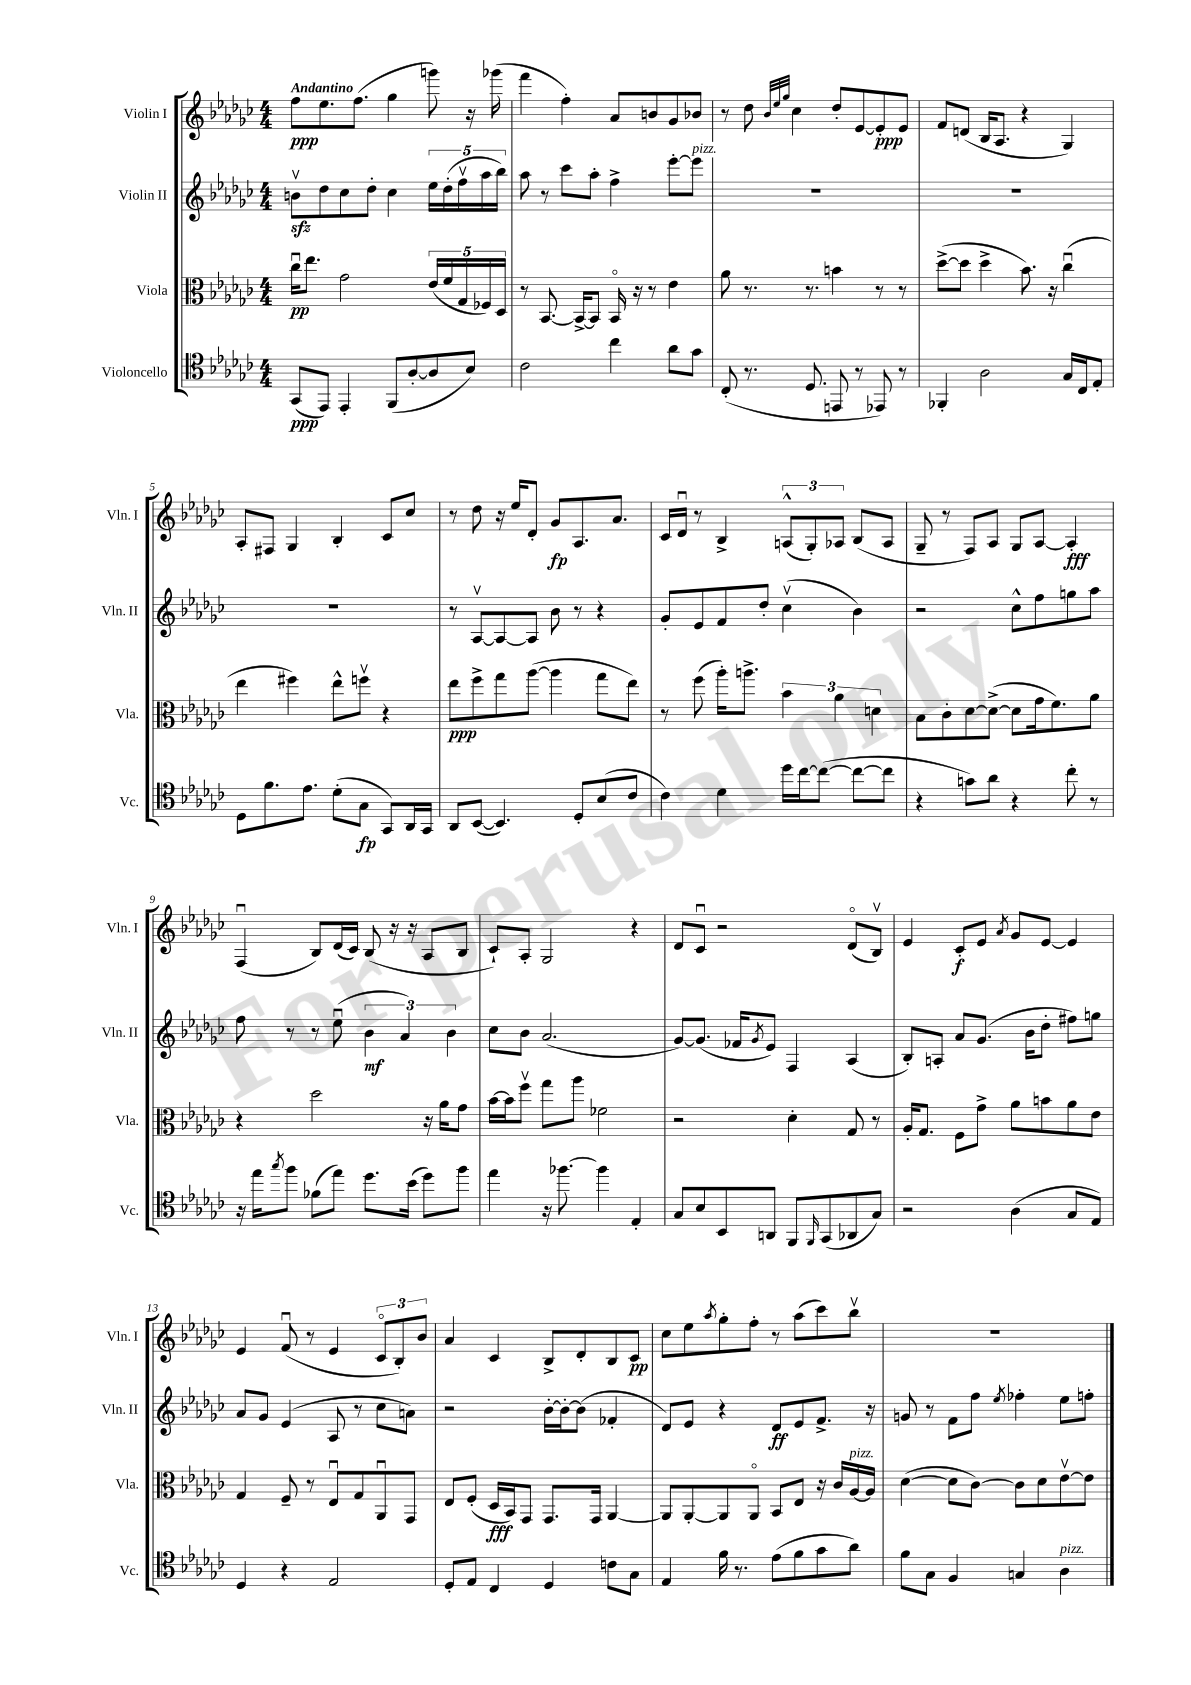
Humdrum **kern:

**kern	**dynam	**kern	**dynam	**kern	**dynam	**kern	**dynam
*part4	*part4	*part3	*part3	*part2	*part2	*part1	*part1
*staff4	*staff4	*staff3	*staff3	*staff2	*staff2	*staff1	*staff1
*I"Violoncello	*	*I"Viola	*	*I"Violin II	*	*I"Violin I	*
*I'Vc.	*	*I'Vla.	*	*I'Vln. II	*	*I'Vln. I	*
*clefC4	*	*clefC3	*	*clefG2	*	*clefG2	*
*k[b-e-a-d-g-c-]	*	*k[b-e-a-d-g-c-]	*	*k[b-e-a-d-g-c-]	*	*k[b-e-a-d-g-c-]	*
*M4/4	*	*M4/4	*	*M4/4	*	*M4/4	*
=1	=1	=1	=1	=1	=1	=1	=1
!	!	!	!	!	!	!LO:TX:a:B:t=Andantino	!
(8GG-/L	ppp	16cc-u\KL	pp	8bnzzv\L	.	8ff\L	ppp
.	.	8.ee-\J	.	.	.	.	.
8EE-/J)	.	.	.	8dd-\	.	8.ee-\	.
4EE-'/	.	2g-\	.	8cc-\	.	.	.
.	.	.	.	.	.	(8.ff\J	.
.	.	.	.	8dd-'\J	.	.	.
(8FF/L	.	.	.	4cc-\	.	4gg-\	.
[8A-'/	.	.	.	.	.	.	.
8A-/]	.	(20e-/LL	.	20ee-\LL	.	8gggn\)	.
.	.	20f/	.	(20dd-'\	.	.	.
.	.	20G-/	.	20ffv\	.	.	.
8B-/J)	.	.	.	.	.	16r	.
.	.	20F-X/)	.	20aa-\	.	.	.
.	.	.	.	.	.	(16ggg-X\	.
.	.	20D-/JJ	.	20bb-\JJ)	.	.	.
=2	=2	=2	=2	=2	=2	=2	=2
2c-\	.	8r	.	8aa-\	.	4fff\	.
.	.	[8.BB-/	.	8r	.	.	.
.	.	.	.	8ccc-\L	.	4ff'\)	.
.	.	16BB-^/KL_	.	.	.	.	.
.	.	8BB-/J]	.	8aa-'\J	.	.	.
4cc-\	.	16BB-/	.	4ff^\	.	8a-/L	.
.	.	16r	.	.	.	.	.
.	.	8r	.	.	.	8bn/	.
8a-\L	.	4e-\	.	[8eee-'\L	.	8g-/	.
!	!	!	!	!LO:TX:a:i:t=pizz.	!	!	!
8g-\J	.	.	.	8eee-\J]	.	8b-X/J	.
=3	=3	=3	=3	=3	=3	=3	=3
(8C-'/	.	8a-\	.	1r	.	8r	.
8.r	.	8.r	.	.	.	8dd-\	.
.	.	.	.	.	.	32qqb-/LLL	.
.	.	.	.	.	.	32qqee-/	.
.	.	.	.	.	.	32qqgg-/JJJ	.
.	.	.	.	.	.	4cc-\	.
8.D-/	.	8.r	.	.	.	.	.
8EEn/	.	4bn\	.	.	.	8dd-'/L	.
8r	.	.	.	.	.	[8e-/	.
8EE-X/)	.	8r	.	.	.	8e-'/]	ppp
8r	.	8r	.	.	.	8e-/J	.
=4	=4	=4	=4	=4	=4	=4	=4
4FF-X'/	.	([8dd-^\L	.	1r	.	8f/L	.
.	.	8dd-\J]	.	.	.	(8dn/J	.
2A-\	.	4dd-^\	.	.	.	16B-/KL	.
.	.	.	.	.	.	8.A-/J	.
.	.	8.b-\)	.	.	.	4r	.
.	.	16r	.	.	.	.	.
16G-/LL	.	(4cc-u\	.	.	.	4G-/)	.
16C-/J	.	.	.	.	.	.	.
8E-'/J	.	.	.	.	.	.	.
!!LO:LB:g=z
=5	=5	=5	=5	=5	=5	=5	=5
8D-\L	.	4ee-\	.	1r	.	8A-'/L	.
8.f\	.	.	.	.	.	8F#X/J	.
.	.	4ff#X\)	.	.	.	4G-/	.
8.e-\J	.	.	.	.	.	.	.
(8d-'\L	.	8ee-^^\L	.	.	.	4B-'/	.
8G-\J	fp	8ffnv\J	.	.	.	.	.
8GG-/L)	.	4r	.	.	.	8c-/L	.
16AA-/L	.	.	.	.	.	8cc-/J	.
16GG-/JJ	.	.	.	.	.	.	.
=6	=6	=6	=6	=6	=6	=6	=6
8AA-/L	.	8ee-\L	ppp	8r	.	8r	.
([8BB-/J	.	8ff^\	.	[8A-v/L	.	8dd-\	.
4.BB-/])	.	8gg-\	.	8A-/_	.	16r	.
.	.	.	.	.	.	16ee-/KL	.
.	.	([8aa-\J	.	8A-/J]	.	8d-'/J	.
.	.	4aa-\]	.	8b-\	.	8g-/L	fp
8D-'/L	.	.	.	8r	.	8.A-/	.
(8B-/	.	8gg-\L	.	4r	.	.	.
.	.	.	.	.	.	8.a-/J	.
8c-/J	.	8ee-\J)	.	.	.	.	.
=7	=7	=7	=7	=7	=7	=7	=7
4c-\)	.	8r	.	8g-'/L	.	16c-/LL	.
.	.	.	.	.	.	16d-u/JJ	.
.	.	(8ff\	.	8e-/	.	8r	.
4d-\	.	16aa-'\KL)	.	8f/	.	4B-^/	.
.	.	8.aan^\J	.	.	.	.	.
.	.	.	.	8dd-'/J	.	.	.
16dd-\LL	.	6b-\	.	(4cc-v\	.	(12An^^/L	.
[16cc-\J	.	.	.	.	.	.	.
.	.	.	.	.	.	12G-'/)	.
(8cc-\J_	.	.	.	.	.	.	.
.	.	6a-\	.	.	.	12A-X/J	.
8cc-\L_	.	.	.	4b-\)	.	(8B-/L	.
.	.	6dn\	.	.	.	.	.
8cc-\J]	.	.	.	.	.	8A-/J	.
=8	=8	=8	=8	=8	=8	=8	=8
4r	.	8B-\L	.	2r	.	8G-~/	.
.	.	8c-'\	.	.	.	8r	.
8gn\L)	.	[8d-\	.	.	.	8F/L)	.
8a-\J	.	(8d-^\J_	.	.	.	8A-/J	.
4r	.	8d-\L]	.	8cc-^^\L	.	8G-/L	.
.	.	16g-\k	.	8ff\	.	[8A-/J	.
.	.	8.f\)	.	.	.	.	.
8cc-'\	.	.	.	8ggn\	.	4A-'/]	fff
8r	.	8a-\J	.	8aa-\J	.	.	.
!!LO:LB:g=z
=9	=9	=9	=9	=9	=9	=9	=9
16r	.	4r	.	8ff\	.	(4Fu/	.
16ee-\KL	.	.	.	.	.	.	.
8qgg-/	.	.	.	.	.	.	.
8ff\J	.	.	.	8r	.	.	.
(8f-X\L	.	2dd-\	.	8r	.	8B-/L)	.
8ee-\J)	.	.	.	(8ee-u\	.	(16d-/L	.
.	.	.	.	.	.	16c-/JJ)	.
8.dd-\L	.	.	.	6b-\	mf	(8B-/	.
.	.	.	.	.	.	16r	.
.	.	.	.	6a-/)	.	.	.
(16b-\Jk	.	.	.	.	.	16r	.
8dd-\L)	.	16r	.	.	.	8A-/L	.
.	.	16a-\KL	.	.	.	.	.
.	.	.	.	6b-\	.	.	.
8ff\J	.	8g-\J	.	.	.	8B-/J	.
=10	=10	=10	=10	=10	=10	=10	=10
4ee-\	.	[16b-\LL	.	8cc-\L	.	8c-`/L)	.
.	.	16b-\J]	.	.	.	.	.
.	.	8ffv\J	.	8b-\J	.	8A-'/J	.
16r	.	8gg-\L	.	(2.a-/	.	2G-/	.
[8.ff-X\	.	.	.	.	.	.	.
.	.	8aa-\J	.	.	.	.	.
4ff-\]	.	2f-X\	.	.	.	.	.
4E-'/	.	.	.	.	.	4r	.
=11	=11	=11	=11	=11	=11	=11	=11
8G-/L	.	2r	.	[8g-/L)	.	8d-/L	.
8B-/	.	.	.	(8.g-/J]	.	8c-u/J	.
8BB-/	.	.	.	.	.	2r	.
.	.	.	.	16f-X/KL	.	.	.
.	.	.	.	8qg-/	.	.	.
8AAn/J	.	.	.	8e-/J)	.	.	.
8FF/L	.	4d-'\	.	4F/	.	.	.
16qqFF/	.	.	.	.	.	.	.
(8GG-/	.	.	.	.	.	.	.
8AA-X/	.	8G-/	.	(4A-/	.	(8d-/L	.
8G-/J)	.	8r	.	.	.	8B-v/J)	.
=12	=12	=12	=12	=12	=12	=12	=12
2r	.	16A-'/KL	.	8B-'/L)	.	4e-/	.
.	.	8.G-/J	.	.	.	.	.
.	.	.	.	8An'/J	.	.	.
.	.	8F\L	.	8a-/L	.	8c-'/L	f
.	.	8g-^\J	.	(8.g-/J	.	8e-/J	.
.	.	.	.	.	.	8qa-/	.
(4A-\	.	8a-\L	.	.	.	8g-/L	.
.	.	.	.	16b-\KL	.	.	.
.	.	8bn\	.	8dd-'\J	.	[8e-/J	.
8G-/L	.	8a-\	.	8ff#X\L)	.	4e-/]	.
8E-/J)	.	8e-\J	.	8ggn\J	.	.	.
!!LO:LB:g=z
=13	=13	=13	=13	=13	=13	=13	=13
4D-/	.	4G-/	.	8a-/L	.	4e-/	.
.	.	.	.	8g-/J	.	.	.
4r	.	8F~/	.	(4e-/	.	(8fu/	.
.	.	8r	.	.	.	8r	.
2E-/	.	8E-u/L	.	8A-/	.	4e-/	.
.	.	8G-/	.	8r	.	.	.
.	.	8AA-u/	.	8cc-\L	.	12c-/L	.
.	.	.	.	.	.	12B-'/)	.
.	.	8GG-/J	.	8an\J)	.	.	.
.	.	.	.	.	.	12b-/J	.
=14	=14	=14	=14	=14	=14	=14	=14
8D-'/L	.	8E-/L	.	2r	.	4a-/	.
8E-/J	.	(8F'/J	.	.	.	.	.
4C-/	.	16D-/LL	fff	.	.	4c-/	.
.	.	16BB-/J)	.	.	.	.	.
.	.	8GG-/J	.	.	.	.	.
4D-/	.	8.GG-/L	.	[16b-'\LL	.	8B-^/L	.
.	.	.	.	16b-'\J_	.	.	.
.	.	.	.	(8b-\J]	.	8d-'/	.
.	.	16GG-/Jk	.	.	.	.	.
8cn\L	.	[4AA-/	.	4f-X'/	.	8B-/	.
8G-\J	.	.	.	.	.	8c-/J	pp
=15	=15	=15	=15	=15	=15	=15	=15
4E-/	.	8AA-/L]	.	8d-/L)	.	8cc-\L	.
.	.	[8AA-'/	.	8e-/J	.	8ee-\	.
.	.	.	.	.	.	8qaa-/	.
16f\	.	8AA-/]	.	4r	.	8gg-'\	.
8.r	.	.	.	.	.	.	.
.	.	8AA-/J	.	.	.	8ff'\J	.
(8e-\L	.	8BB-/L	.	8d-/L	ff	8r	.
8f\	.	8E-/J	.	8e-/	.	(8aa-\L	.
8g-\	.	16r	.	8.f^/J	.	8ccc-\)	.
.	.	16c-/LL	.	.	.	.	.
!	!	!LO:TX:a:i:t=pizz.	!	!	!	!	!
8a-\J)	.	[16A-/	.	.	.	8bb-v\J	.
.	.	16A-/JJ]	.	16r	.	.	.
=16	=16	=16	=16	=16	=16	=16	=16
8f\L	.	([4d-\	.	8gn/	.	1r	.
8G-\J	.	.	.	8r	.	.	.
4F/	.	8d-\L]	.	8f\L	.	.	.
.	.	[8c-\J)	.	8ff\J	.	.	.
.	.	.	.	8qee-/	.	.	.
4Gn/	.	8c-\L]	.	4ff-X'\	.	.	.
.	.	8d-\	.	.	.	.	.
!LO:TX:a:i:t=pizz.	!	!	!	!	!	!	!
4A-\	.	[8e-v\	.	8ee-\L	.	.	.
.	.	8e-\J]	.	8ffn'\J	.	.	.
==	==	==	==	==	==	==	==
*-	*-	*-	*-	*-	*-	*-	*-
